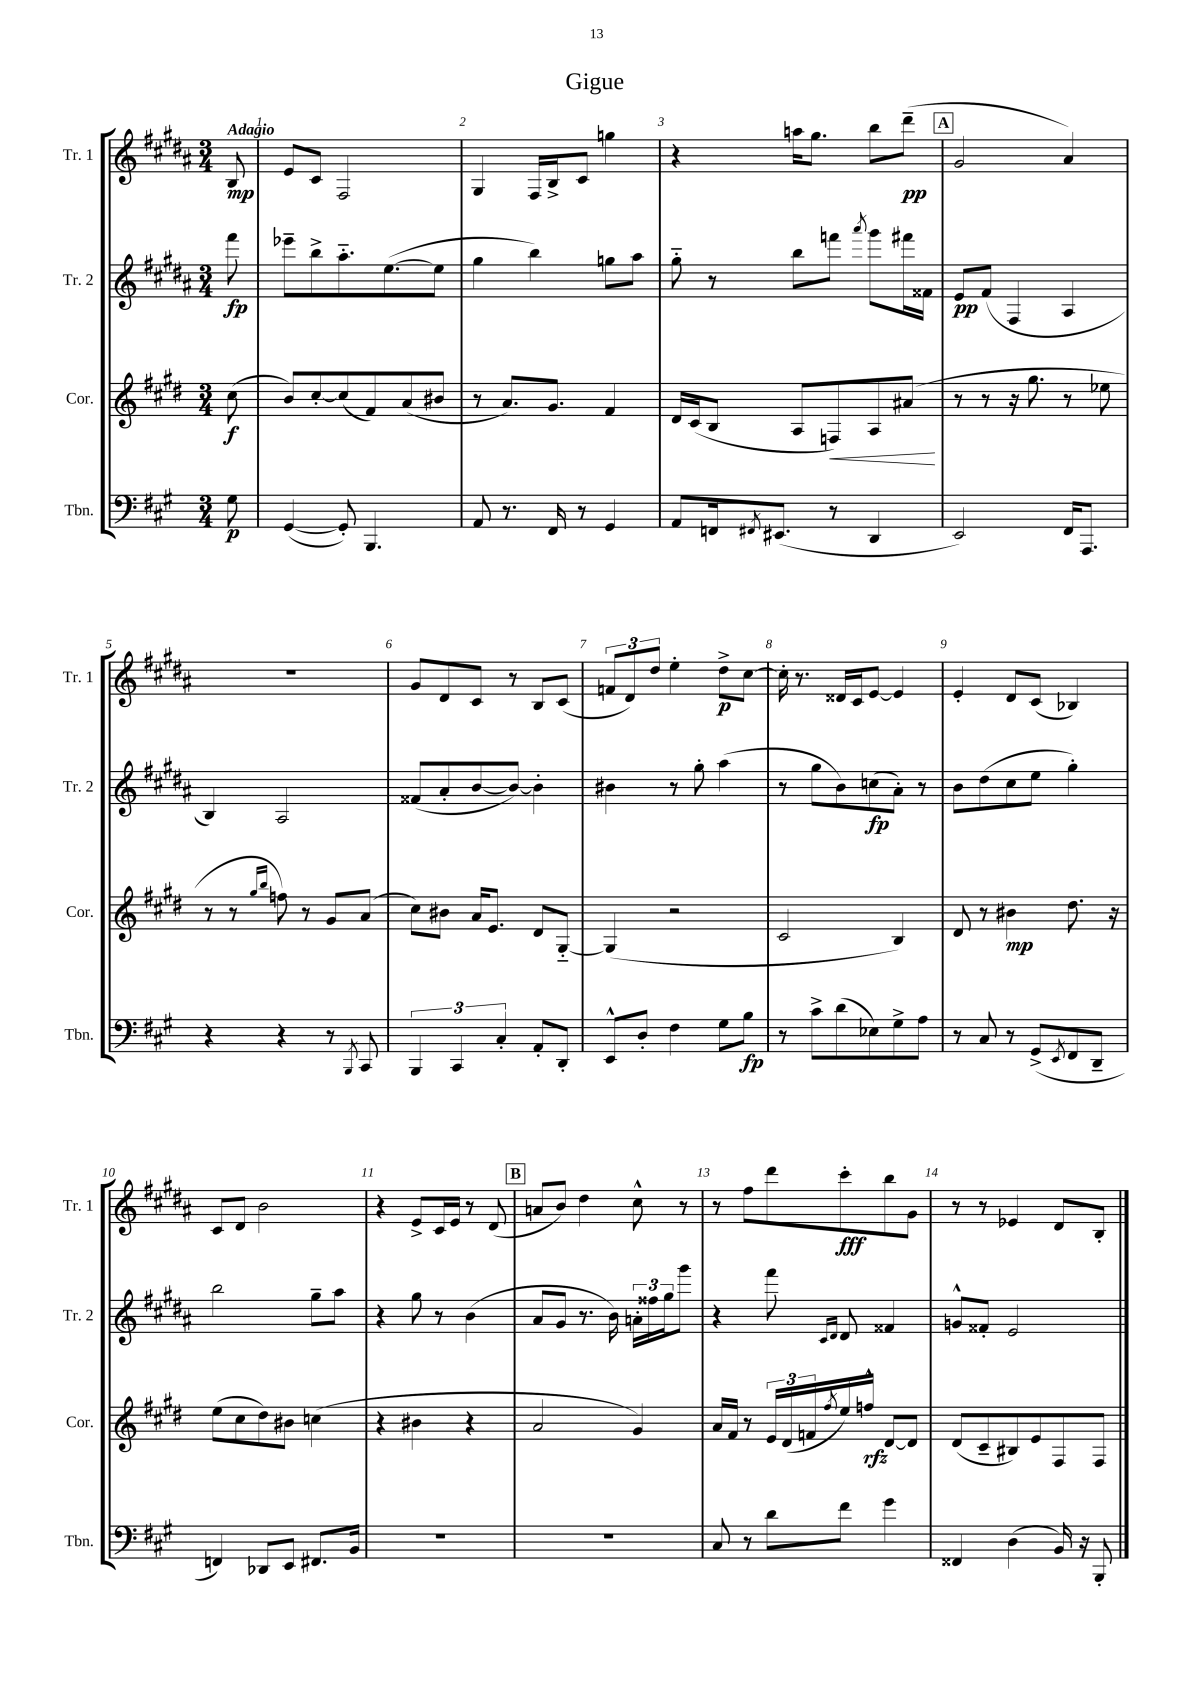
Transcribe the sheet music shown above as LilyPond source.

\header { title = "Gigue" }
<<
\new StaffGroup <<
\new Staff = "s0" \with { instrumentName = "Tr. 1" shortInstrumentName = "Tr. 1" } {
    \clef treble \key b \major \numericTimeSignature \time 3/4 \partial 8 \tempo "Adagio"
    b8\mp |
    e'8 cis'8 fis2 |
    gis4 fis16 b16-> cis'8 g''4 |
    r4 a''16 gis''8. b''8 dis'''8--\pp( |
    \mark \markup { \box "A" } gis'2 ais'4) |
    R2. |
    gis'8 dis'8 cis'8 r8 b8 cis'8( |
    \tuplet 3/2 { f'8 dis'8) dis''8 } e''4-. dis''8->\p cis''8~ |
    cis''16-. r8. disis'16 cis'16 e'8~ e'4 |
    e'4-. dis'8 cis'8( bes4) |
    cis'8 dis'8 b'2 |
    r4 e'8-> cis'16 e'16 r8 dis'8( |
    \mark \markup { \box "B" } a'8 b'8) dis''4 cis''8-^ r8 |
    r8 fis''8 dis'''8 cis'''8-.\fff b''8 gis'8 |
    r8 r8 ees'4 dis'8 b8-. \bar "|." |
}
\new Staff = "s1" \with { instrumentName = "Tr. 2" shortInstrumentName = "Tr. 2" } {
    \clef treble \key b \major \numericTimeSignature \time 3/4 \partial 8
    fis'''8\fp |
    ees'''8-- b''8-> ais''8.-_ e''8.~( e''8 |
    gis''4 b''4) g''8 ais''8 |
    gis''8-_ r8 b''8 f'''8 \acciaccatura { ais'''8 } gis'''8 fis'''16 fisis'16 |
    \mark \markup { \box "A" } e'8\pp fis'8( fis4 ais4 |
    b4) ais2 |
    fisis'8( ais'8-. b'8~ b'8~) b'4-. |
    bis'4 r8 gis''8-. ais''4( |
    r8 gis''8 b'8) c''8\fp( ais'8-.) r8 |
    b'8 dis''8( cis''8 e''8 gis''4-.) |
    b''2 gis''8-- ais''8 |
    r4 gis''8 r8 b'4( |
    \mark \markup { \box "B" } ais'8 gis'8 r8. b'16) \tuplet 3/2 { a'16-. fisis''16 gis''16 } gis'''8 |
    r4 fis'''8 \grace { cis'16 dis'16 } dis'8 fisis'4 |
    g'8-^ fisis'8-. e'2 \bar "|." |
}
\new Staff = "s2" \with { instrumentName = "Cor." shortInstrumentName = "Cor." } {
    \clef treble \key e \major \numericTimeSignature \time 3/4 \partial 8
    cis''8\f( |
    b'8) cis''8~-. cis''8( fis'8) a'8( bis'8 |
    r8 a'8.) gis'8. fis'4 |
    dis'16 cis'16( b8 a8 f8\<) a8 ais'8\!( |
    \mark \markup { \box "A" } r8 r8 r16 gis''8. r8 ees''8 |
    r8 r8 \grace { gis''16 b''16 } f''8) r8 gis'8 a'8( |
    cis''8) bis'8 a'16 e'8. dis'8 gis8~-_ |
    gis4( r2 |
    cis'2 b4) |
    dis'8 r8 bis'4\mp dis''8. r16 |
    e''8( cis''8 dis''8) bis'8 c''4( |
    r4 bis'4 r4 |
    \mark \markup { \box "B" } a'2 gis'4) |
    a'16 fis'16 r8 \tuplet 3/2 { e'16 dis'16( f'16 } \acciaccatura { fis''8 } e''16) f''16-^\rfz dis'8~ dis'8 |
    dis'8( cis'8-- bis8) e'8 fis8 fis8 \bar "|." |
}
\new Staff = "s3" \with { instrumentName = "Tbn." shortInstrumentName = "Tbn." } {
    \clef bass \key a \major \numericTimeSignature \time 3/4 \partial 8
    gis8\p |
    gis,4~( gis,8-.) b,,4. |
    a,8 r8. fis,16 r8 gis,4 |
    a,8 f,16 \acciaccatura { fis,8 } eis,8.( r8 d,4 |
    \mark \markup { \box "A" } e,2) fis,16 a,,8. |
    r4 r4 r8 \acciaccatura { b,,8 } cis,8 |
    \tuplet 3/2 { b,,4 cis,4 cis4-. } a,8-. d,8-. |
    e,8-^ d8-. fis4 gis8 b8\fp |
    r8 cis'8-> d'8( ees8) gis8-> a8 |
    r8 cis8 r8 gis,8->( \acciaccatura { e,8 } fis,8 d,8-- |
    f,4) des,8 e,8 fis,8. b,16 |
    R2. |
    \mark \markup { \box "B" } R2. |
    cis8 r8 d'8 fis'8 gis'4 |
    fisis,4 d4( b,16) r16 b,,8-. \bar "|." |
}
>>
>>
\layout { \context { \Score \override BarNumber.break-visibility = ##(#f #t #t) barNumberVisibility = #all-bar-numbers-visible } }
